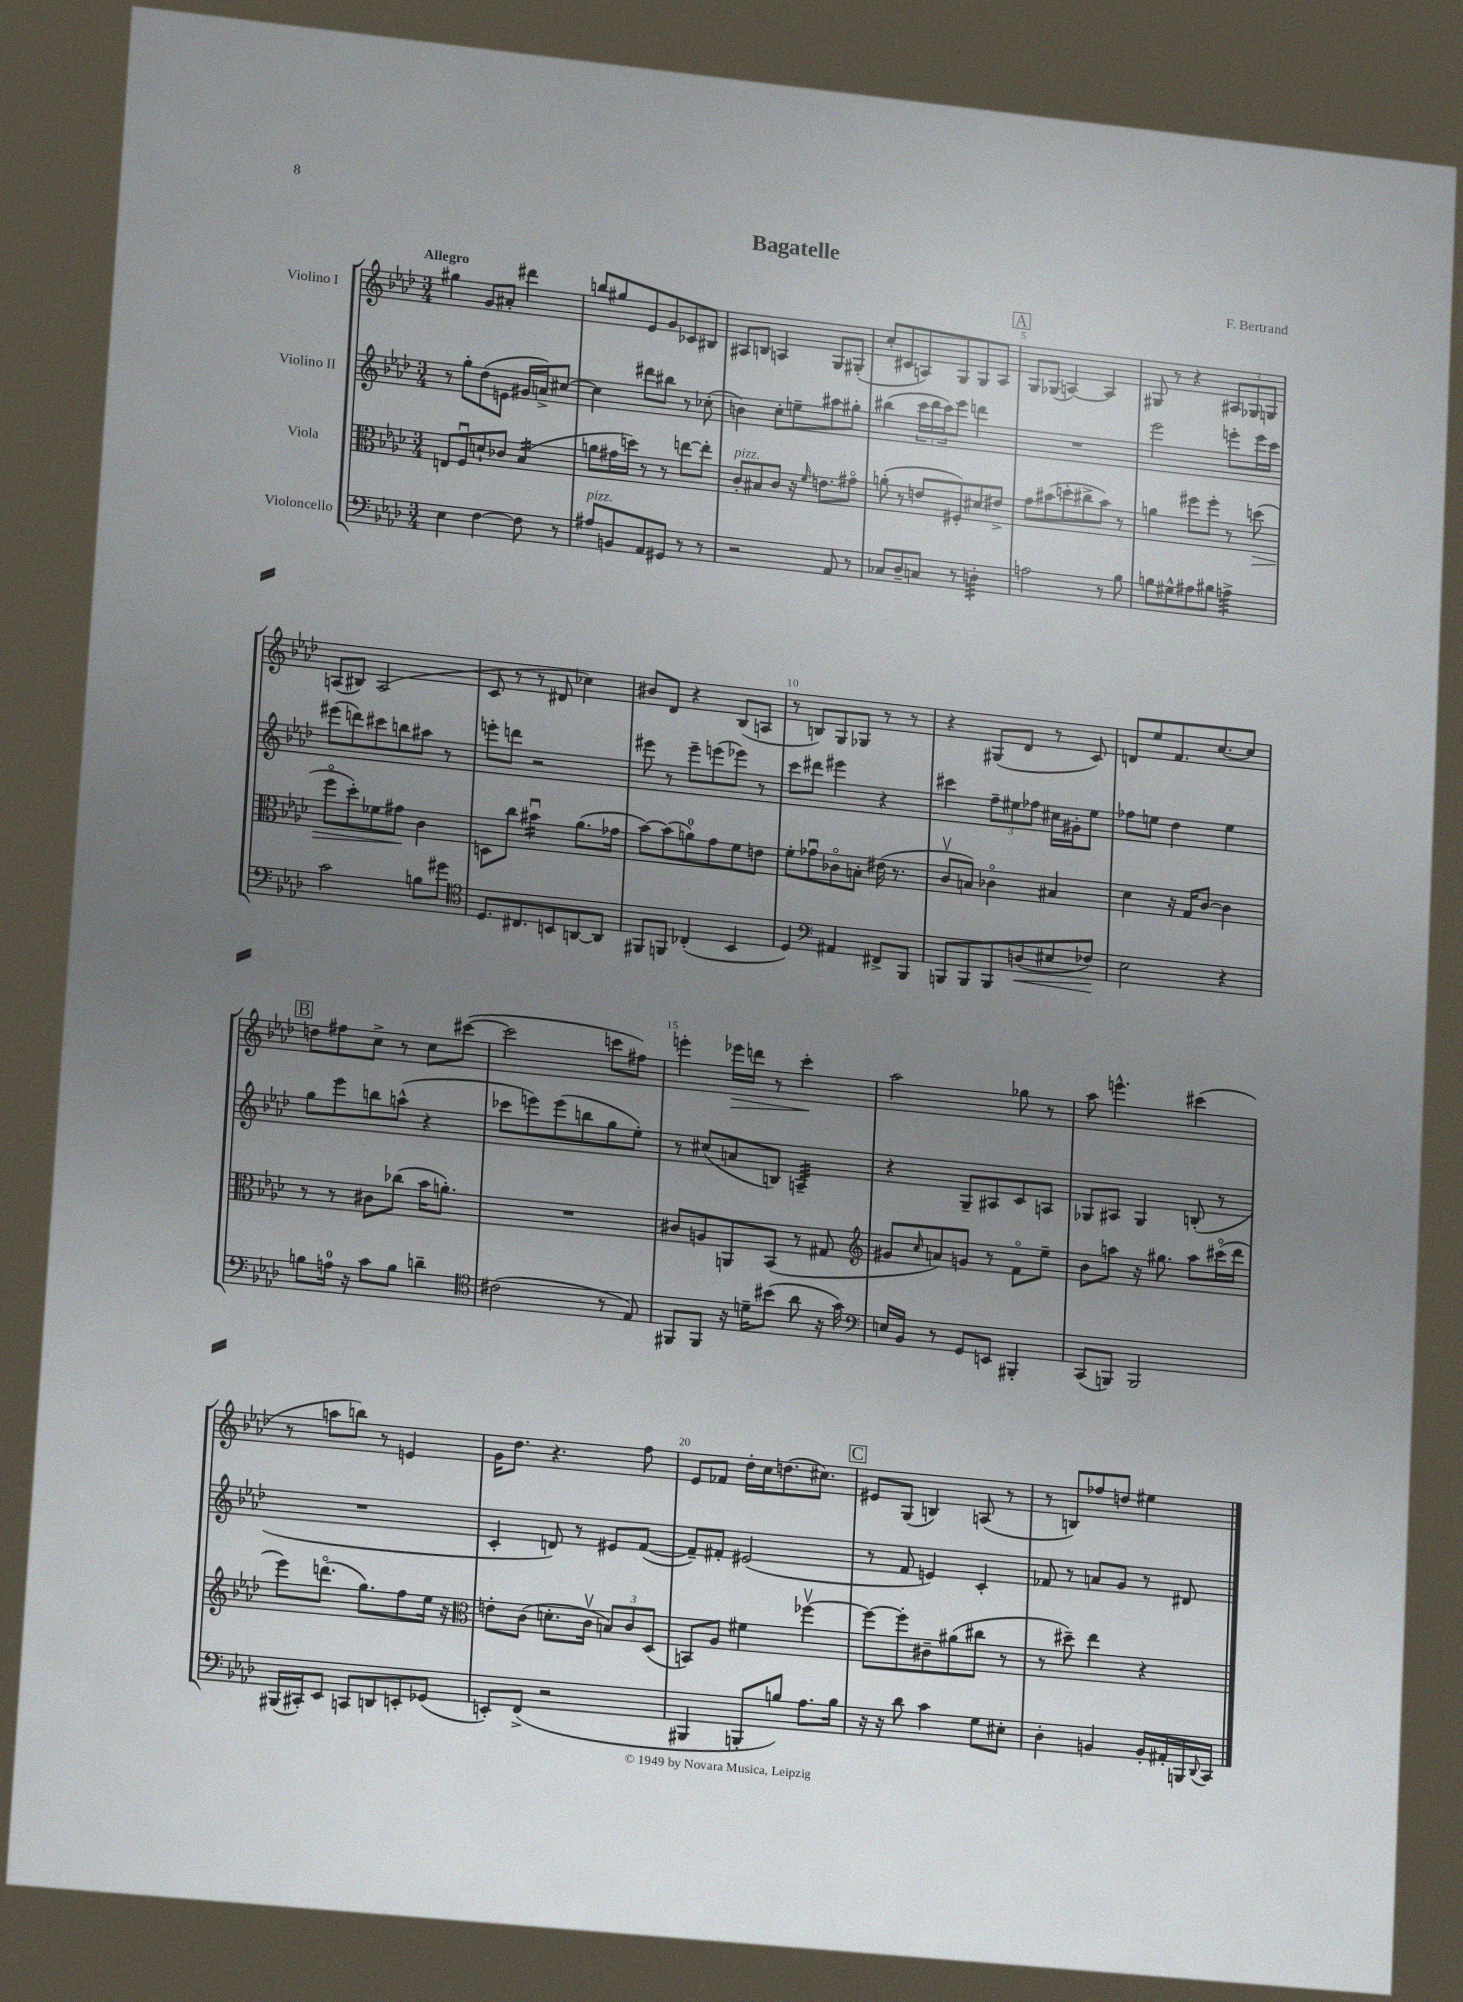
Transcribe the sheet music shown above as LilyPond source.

\header { title = "Bagatelle" composer = "F. Bertrand" }
<<
\new StaffGroup <<
\new Staff = "s0" \with { instrumentName = "Violino I" } {
    \clef treble \key aes \major \numericTimeSignature \time 3/4 \tempo "Allegro"
    gis''4 g'8 ais'8-. dis'''4 |
    b''8 gis''8 ees'8 g'8 ces'8 bis8 |
    ais8 b8 a4 g8 gis8-.( |
    c''8-. cis'8 a8) g8 g8 a8 |
    \mark \markup { \box "A" } g8 ges8( a4~) a4 |
    gis8 r8 r4 \tuplet 3/2 { ais8 ges8 g8 } |
    a8( bis8) a2( |
    c'8 r8 r8 dis'8 ces''4) |
    bis'8 des'8 r4 bes8( a8 |
    r8 b8) g8 ges8 r8 r8 |
    r4 gis8( des'8 r8 c'8) |
    d'8 ees''8 f'8. c''8.~ c''8 |
    \mark \markup { \box "B" } d''8 fis''8 c''8-> r8 c''8 cis'''8~( |
    cis'''2 c'''8 fis''8) |
    e'''4-. ees'''16\> d'''16 r8 c'''4-.\! |
    aes''2 ges''8 r8 |
    aes''8 e'''4.-^ cis'''4( |
    r8 a''8 b''8) r8 e'4 |
    g'16 des''8. r4. f''8 |
    ees'8 fes'8 des''16-. c''16 d''8.( cis''8.) |
    \mark \markup { \box "C" } eis'8 g8( b4) a8( r8 |
    r8 b8) fes''8 d''8 eis''4 \bar "|." |
}
\new Staff = "s1" \with { instrumentName = "Violino II" } {
    \clef treble \key aes \major \numericTimeSignature \time 3/4
    r8 g''8-. des''8( e'8 gis'16 a'16->) cis''8~ |
    cis''4 dis'''8 bis''8 r8 ces''8-.( |
    b'4) c''8-. e''8-- ais''8 gis''8-. |
    bis''4( \tuplet 3/2 { c'''16 des'''16 c'''16) } ees'''8 d'''4 |
    \mark \markup { \box "A" } R2. |
    ees'''2 e'''8-. e'''16 c'''16 |
    eis'''8( d'''8) cis'''8 b''8 ais''8 r8 |
    e'''8-. d'''8 r2 |
    eis'''8 r8 eis'''8-- e'''8( ees'''8) r8 |
    c'''8 dis'''8 eis'''4 r4 |
    cis'''4 \tuplet 3/2 { f''8-- eis''8 fes''8 } cis''16 gis'16-. eis''8 |
    fes''8 e''8 des''4 e''4 |
    \mark \markup { \box "B" } g''8 ees'''8 b''8 a''8-^( r4 |
    ces'''8 e'''8) e'''8( b''8 g''8 ees''8-.) |
    r8 cis''8( a'8 b8) a4:32-- |
    r4 g8-- ais8 c'8 a8 |
    ges8 ais8 ges4 b8-.( r8 |
    R2. |
    c'4-. d'8) r8 eis'8 f'8~( |
    f'8--) fis'8-. eis'2( |
    \mark \markup { \box "C" } r8 f'8 e'4) c'4-. |
    fes'8 r8 a'8 g'8 r8 dis'8 \bar "|." |
}
\new Staff = "s2" \with { instrumentName = "Viola" } {
    \clef alto \key aes \major \numericTimeSignature \time 3/4
    e8 f8\downbow d'8-! ces'8 bes4:16( |
    a'8 gis'16 d''16) r8 r8 e''8~ e''8-. |
    c'8-.^\markup { \italic "pizz." } bis8 c'8 r16 \grace { f'16 } e'8. gis'8\flageolet |
    a'8-.( r8 e'8 fis8-.) dis'8 eis'8-> |
    \mark \markup { \box "A" } g'8 bis'8( d''8-. cis''8-> bis'8) r8 |
    a'4 fis''8 fis''8-. r8 d''8\>( |
    f''8\flageolet des''8-.) fes'8 gis'8\! c'4 |
    d8 c''8 bis'4:16\downbow aes'8.( ges'16 |
    bes'8~) bes'8( a'8-0) g'8 f'8 e'8 |
    f'8-. ges'8\downbow ces'8\flageolet b8-. eis'16( r8. |
    c'8\upbow b8) ces'4\flageolet bis4 |
    des'4 r16 g16 c'8~ c'4 |
    \mark \markup { \box "B" } r8 r8 cis'8 ces''8( bes'16 a'8.-.) |
    R2. |
    cis'8 a8 a,8 bes,8( r8 gis8 |
    \clef treble gis'8 \grace { c''16 } a'8) g'8 r8 f'8\flageolet ees''8-- |
    bes'8 a''8 r16 gis''8. a''8 cis'''16\flageolet( des'''16 |
    ees'''8) d'''8.\flageolet( g''8.) f''8 ees''16 r16 |
    \clef alto e'8-. c'8( d'8.-. c'16\upbow \tuplet 3/2 { b8) c'8 des8( } |
    b,8) aes8 fis'4 fes''4~\upbow |
    \mark \markup { \box "C" } fes''8~ fes''8-. cis'8-- ais'8( cis''8 r8 |
    r8 dis''8--) ees''4 r4 \bar "|." |
}
\new Staff = "s3" \with { instrumentName = "Violoncello" } {
    \clef bass \key aes \major \numericTimeSignature \time 3/4
    ees4 f4~ f8 r8 |
    ais8^\markup { \italic "pizz." } b,8 aes,8 gis,8 r8 r8 |
    r2 aes,8 r8 |
    ces8 des8-- c8 r8 d4:32-. |
    \mark \markup { \box "A" } a2 r8 bes8 |
    b8 gis8-^ ais8 bis8 a4:32-> |
    c'2 b8 gis'8 |
    \clef tenor des8. cis8. b,8 a,8~ a,8 |
    fis,8 f,8 ces4-.( bes,4 |
    des4) \clef bass ais,4 fis,8-> bes,,8 |
    b,,8 b,,8 b,,8 d8\<( eis8 fes8\!) |
    ees2 r4 |
    \mark \markup { \box "B" } b8 a16-0 r16 c'8 b8 d'4-- |
    \clef tenor cis'2( r8 ees8) |
    fis,8 fis,8 r16 d'16-- bis'8( aes'8 r16 g'16) |
    \clef bass e16 bes,16 r8 g,8 e,8 bis,,4-. |
    c,8( b,,8) b,,2 |
    bis,,16( cis,16-.) ees,8 c,8 d,8 e,8-. ges,8( |
    e,8-.) f,8->( r2 |
    bis,,4 b,,8-. b8) aes8. b16 |
    \mark \markup { \box "C" } r16 r16 des'8 c'4 g8 eis8-. |
    des4-. b,4 b,16-. ais,16-. b,,16 \appoggiatura { des,8 } c,16 \bar "|." |
}
>>
>>
\layout { \context { \Score \override BarNumber.break-visibility = ##(#f #t #t) barNumberVisibility = #(every-nth-bar-number-visible 5) } }
